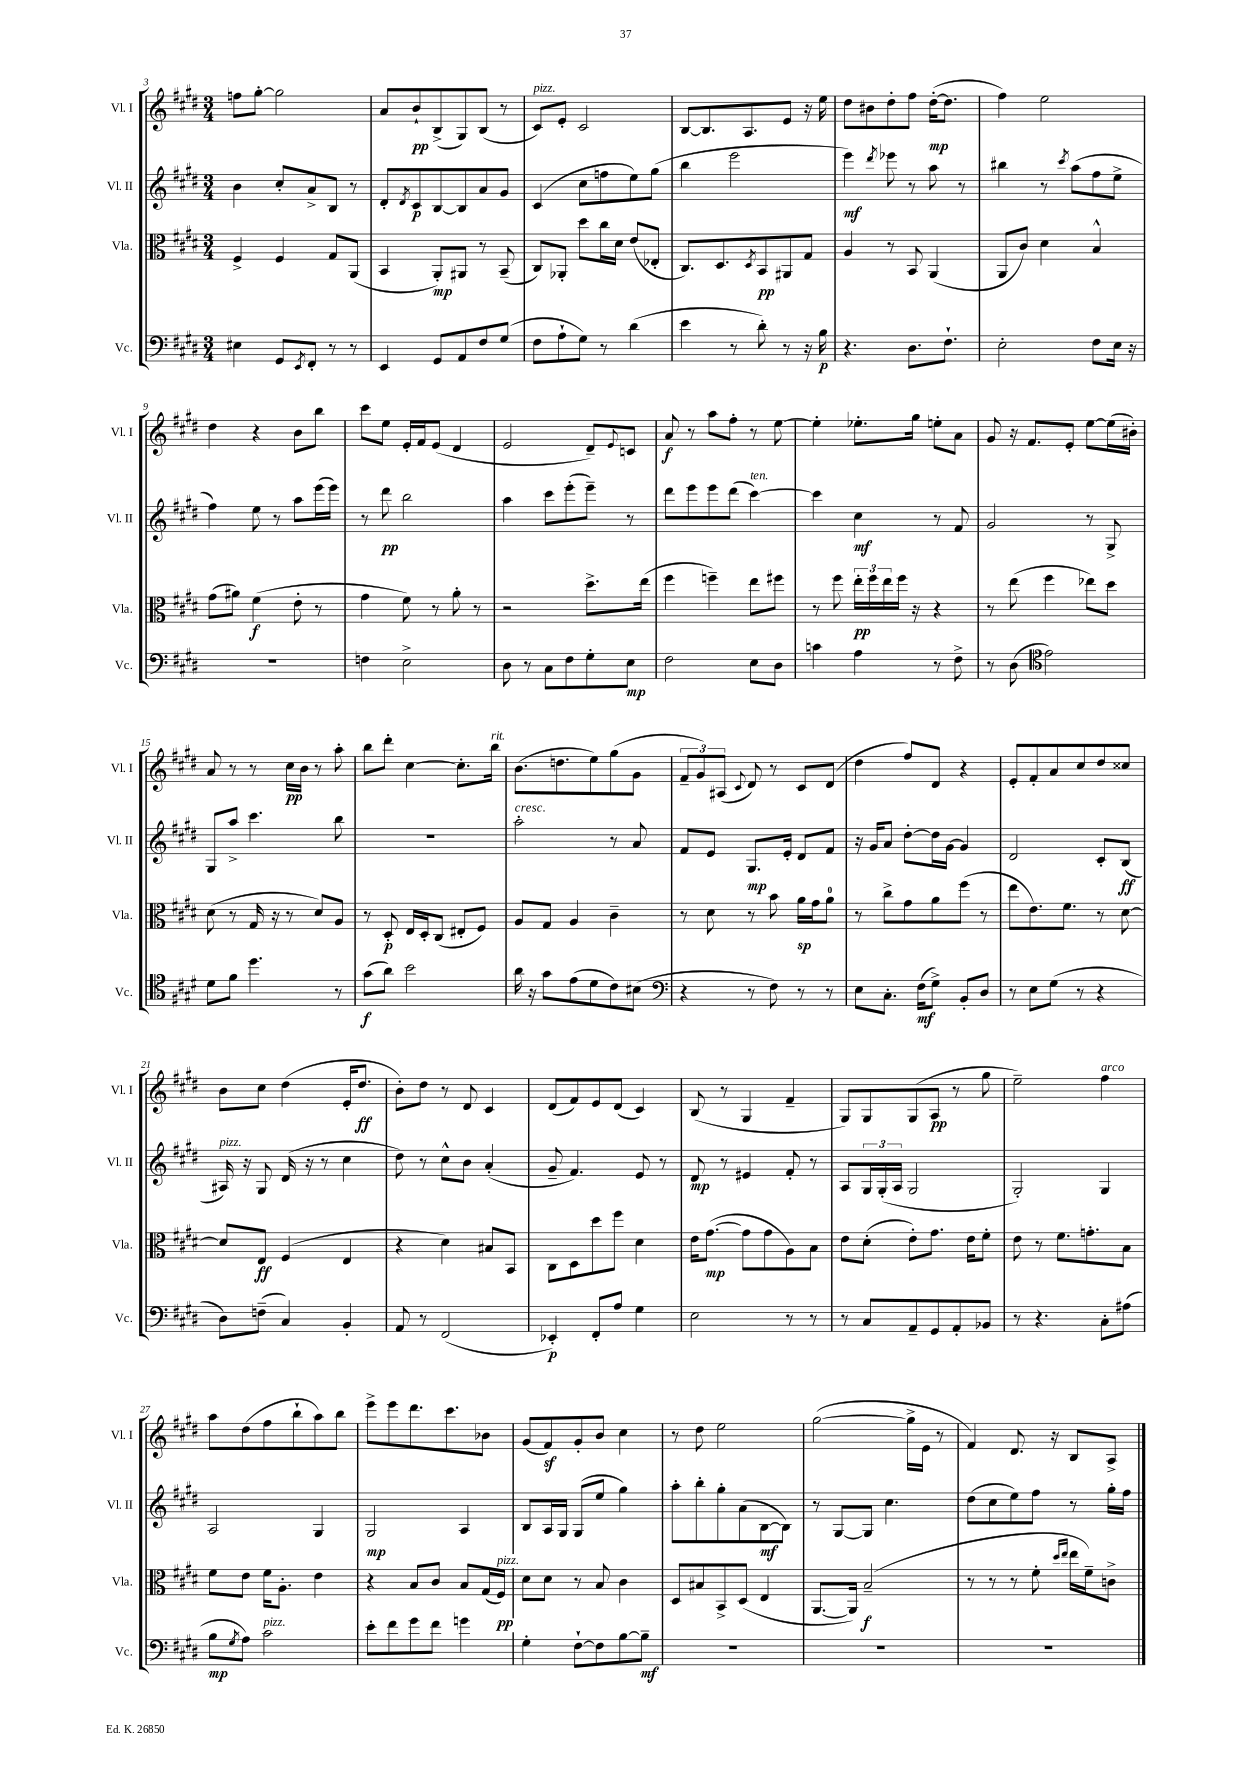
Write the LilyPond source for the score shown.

<<
\new StaffGroup <<
\new Staff = "s0" \with { instrumentName = "Vl. I" shortInstrumentName = "Vl. I" } {
    \clef treble \key e \major \numericTimeSignature \time 3/4
    f''8 gis''8~-. gis''2 |
    a'8 b'8-!\pp b8->( gis8) b8( r8 |
    cis'8^\markup { \italic "pizz." }) e'8-. cis'2 |
    b8~ b8. a8. e'8 r16 e''16 |
    dis''8 bis'8 dis''8-. fis''8 dis''16~-.\mp( dis''8. |
    fis''4) e''2 |
    dis''4 r4 b'8 b''8 |
    cis'''8 e''8 e'16-. fis'16 e'8( dis'4 |
    e'2 dis'8--) \appoggiatura { e'8 } c'8 |
    a'8\f r8 a''8 fis''8-. r8 e''8~ |
    e''4-. ees''8.-. gis''16 e''8-. a'8 |
    gis'8 r16 fis'8. e'8-. e''8~ e''16( bis'16-.) |
    a'8 r8 r8 cis''16\pp b'16 r8 a''8-. |
    b''8 dis'''8-. cis''4~ cis''8.-. b''16^\markup { \italic "rit." } |
    b'8.( d''8. e''8) gis''8( gis'8 |
    \tuplet 3/2 { fis'8-- gis'8) ais8( } \appoggiatura { cis'8 } dis'8) r8 cis'8 dis'8( |
    dis''4 fis''8) dis'8 r4 |
    e'8-. fis'8-. a'8 cis''8 dis''8 cisis''8 |
    b'8 cis''8 dis''4( e'16-. dis''8.\ff |
    b'8-.) dis''8 r8 dis'8 cis'4 |
    dis'8( fis'8) e'8 dis'8( cis'4) |
    b8( r8 gis4 fis'4-- |
    gis8) gis8 gis8( a8\pp r8 gis''8 |
    e''2--) fis''4^\markup { \italic "arco" } |
    a''8 dis''8( fis''8 b''8-! a''8) b''8 |
    e'''8-> e'''8 dis'''8. cis'''8. bes'8 |
    gis'8( fis'8\sf) gis'8-. b'8 cis''4 |
    r8 dis''8 e''2 |
    gis''2~( gis''16-> e'16 r8 |
    fis'4) dis'8. r16 b8 a8-> \bar "|." |
}
\new Staff = "s1" \with { instrumentName = "Vl. II" shortInstrumentName = "Vl. II" } {
    \clef treble \key e \major \numericTimeSignature \time 3/4
    b'4 cis''8-. a'8-> b8 r8 |
    dis'8-. \acciaccatura { dis'8 } cis'8\p b8~ b8 a'8 gis'8 |
    cis'4( cis''8 f''8 e''8) gis''8( |
    b''4 e'''2 |
    e'''4\mf) \acciaccatura { dis'''8 } ees'''8 r8 a''8 r8 |
    bis''4 r8 \acciaccatura { cis'''8 } a''8( fis''8 e''8-> |
    fis''4) e''8 r8 a''8 e'''16( e'''16) |
    r8 dis'''8\pp b''2 |
    a''4 cis'''8 e'''8-.( e'''8--) r8 |
    dis'''8 e'''8 e'''8 dis'''8( cis'''4~^\markup { \italic "ten." }) |
    cis'''4 cis''4\mf r8 fis'8 |
    gis'2 r8 gis8-> |
    gis8 a''8-> cis'''4. b''8 |
    R2. |
    a''2-.^\markup { \italic "cresc." } r8 a'8 |
    fis'8 e'8 gis8.\mp e'16-. dis'8 fis'8 |
    r16 gis'16 a'8 dis''8~-. dis''16 gis'16~ gis'4 |
    dis'2 cis'8-. b8\ff( |
    ais16^\markup { \italic "pizz." }) r16 gis8 dis'16( r16 r8 cis''4 |
    dis''8) r8 cis''8-^ b'8 a'4-.( |
    gis'8-- fis'4.) e'8 r8 |
    dis'8\mp r8 eis'4 fis'8-. r8 |
    a8 \tuplet 3/2 { gis16 gis16-.( a16 } gis2 |
    gis2-.) gis4 |
    a2 gis4 |
    gis2\mp a4 |
    b8 a16 gis16 gis8( e''8 gis''4) |
    a''8-. b''8-. gis''8-. a'8( b8~\mf b8) |
    r8 gis8~ gis8 cis''4. |
    dis''8( cis''8 e''8) fis''8 r8 gis''16-. fis''16 \bar "|." |
}
\new Staff = "s2" \with { instrumentName = "Vla." shortInstrumentName = "Vla." } {
    \clef alto \key e \major \numericTimeSignature \time 3/4
    fis4-> fis4 gis8 a,8( |
    b,4 a,8-.\mp) ais,8 r8 b,8--( |
    cis8) aes,8-. dis''8 cis''16 dis'16 e'8( ees8-. |
    cis8.) dis8. \acciaccatura { dis8 } b,8\pp ais,8 gis8 |
    a4 r8 b,8 a,4( |
    a,8 cis'8) dis'4 b4-^ |
    gis'8( ais'8) fis'4\f( e'8-. r8 |
    gis'4 fis'8) r8 a'8-. r8 |
    r2 dis''8.-> e''16( |
    fis''4 f''4--) e''8 fis''8 |
    r8 fis''8 \tuplet 3/2 { e''16-.\pp fis''16 e''16 } fis''16 r16 r4 |
    r8 e''8( fis''4 ees''8) dis''8 |
    dis'8( r8 gis16 r16 r8 dis'8) a8 |
    r8 dis8-.\p e16 dis16-. cis8( eis8-. fis8) |
    a8 gis8 a4 cis'4-- |
    r8 dis'8 r8 b'8 a'16\sp gis'16 a'8-0 |
    r8 cis''8-> gis'8 a'8 fis''8( r8 |
    e''8 e'8.) fis'8. r8 dis'8~ |
    dis'8 e8\ff fis4( e4 |
    r4 dis'4) bis8 b,8 |
    cis8 dis8 dis''8 fis''8 dis'4 |
    e'16 gis'8.~\mp( gis'8 gis'8 a8) b8 |
    e'8 dis'8-.( e'8-.) gis'8. e'16 fis'8-. |
    e'8 r8 fis'8. g'8.-. b8 |
    fis'8 e'8 fis'16 a8.-. e'4 |
    r4 b8 cis'8 b8 gis16( fis16\pp^\markup { \italic "pizz." }) |
    dis'8 dis'8 r8 b8 cis'4 |
    dis8 bis8 b,8-> dis8( e4 |
    a,8.~ a,16) b2--\f( |
    r8 r8 r8 fis'8-. \grace { dis''16 e''16 } e''16 fis'16--) c'8-> \bar "|." |
}
\new Staff = "s3" \with { instrumentName = "Vc." shortInstrumentName = "Vc." } {
    \clef bass \key e \major \numericTimeSignature \time 3/4
    eis4 gis,8 \acciaccatura { e,8 } fis,8-. r8 r8 |
    e,4 gis,8 a,8 fis8 gis8( |
    fis8 a8-! gis8) r8 dis'4( |
    e'4 r8 dis'8-.) r8 r16 b16\p |
    r4. dis8. fis8.-! |
    e2-. fis8 e16 r16 |
    R2. |
    f4 e2-> |
    dis8 r8 cis8 fis8 gis8-. e8\mp |
    fis2 e8 dis8 |
    c'4 a4 r8 fis8-> |
    r8 dis8( \clef tenor e'2) |
    dis'8 fis'8 dis''4. r8 |
    gis'8\f( a'8) b'2 |
    a'16 r16 gis'8 e'8( dis'8 cis'8) bis8( |
    \clef bass r4 r8 fis8) r8 r8 |
    e8 cis8.-. fis16\mf( gis8->) b,8-. dis8 |
    r8 e8 gis8( r8 r4 |
    dis8) f8--( cis4) b,4-. |
    a,8 r8 fis,2( |
    ees,4-.\p) fis,8-. a8 gis4 |
    e2 r8 r8 |
    r8 cis8 a,8-- gis,8 a,8-. bes,8 |
    r8 r4. cis8-. ais8( |
    b8\mp \acciaccatura { gis8 } a8) cis'2^\markup { \italic "pizz." } |
    e'8-. fis'8 gis'8 fis'8 g'4 |
    gis4-. fis8~-! fis8 b8~ b8--\mf |
    R2. |
    R2. |
    R2. \bar "|." |
}
>>
>>
\layout { \context { \Score currentBarNumber = #3 } }
